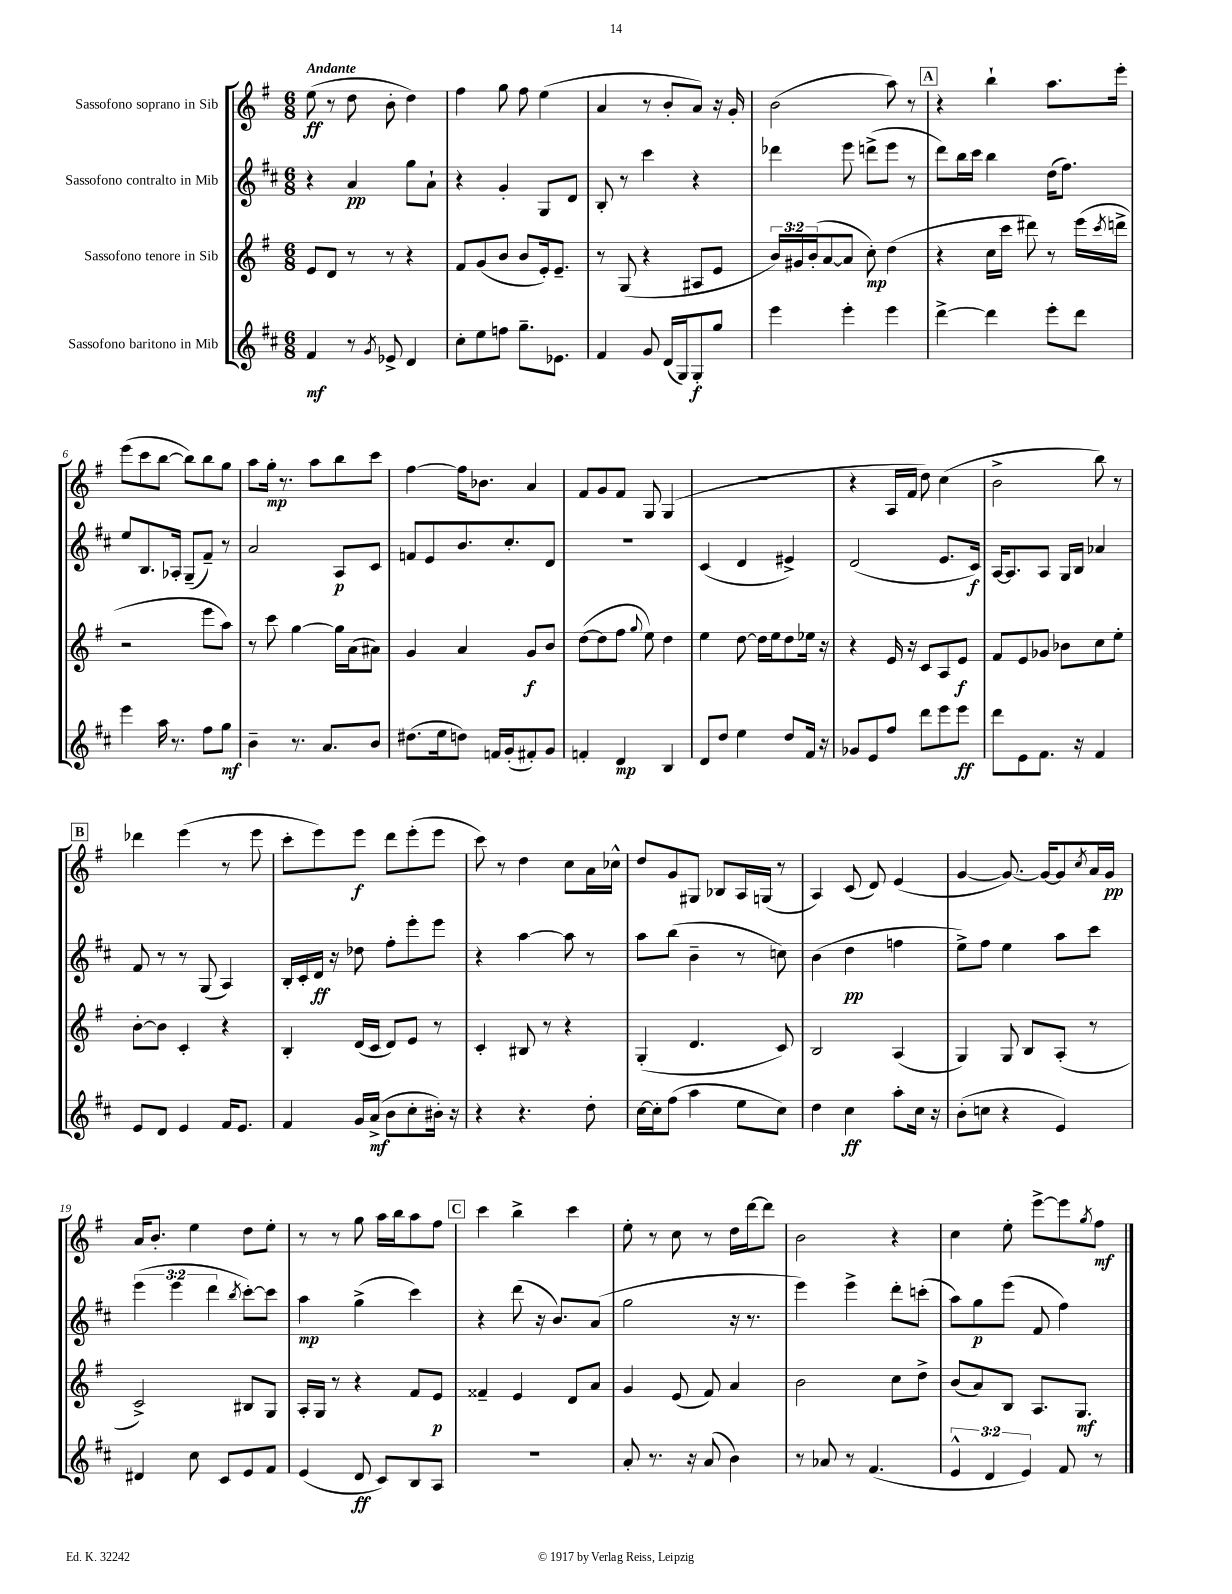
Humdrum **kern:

**kern	**kern	**kern	**kern
*staff4	*staff3	*staff2	*staff1
*clefG2	*clefG2	*clefG2	*clefG2
*k[f#c#]	*k[f#]	*k[f#c#]	*k[f#]
*M6/8	*M6/8	*M6/8	*M6/8
4f#	8e	4r	(8ee
.	8d	.	8r
8r	8r	4a	8dd
8qg	.	.	.
8e-^	8r	.	8b'
4d	4r	8gg	4dd)
.	.	8a`	.
=	=	=	=
8cc#'	8f#	4r	4ff#
8ee	(8g	.	.
8ff	8b	4g'	8gg
8.gg~	8b	.	8ff#
.	16e')	8G	(4ee
8.e-	8.e~	.	.
.	.	8d	.
=	=	=	=
4f#	8r	8B'	4a
.	(8G	8r	.
8g	4r	4ccc#	8r
(16d	.	.	8b'
16G)	.	.	.
8G'	8A#	4r	8a)
8gg	8e	.	16r
.	.	.	16g'
=	=	=	=
4eee	24b)	4ddd-	(2b
.	24g#	.	.
.	(24b'	.	.
.	[8a	.	.
4eee'	8a]	8eee	.
.	8cc')	(8ddd^	.
4eee	(4dd	8eee	8aa)
.	.	8r	8r
=	=	=	=
[4ddd^	4r	8ddd)	4r
.	.	16bb	.
.	.	16ccc#	.
4ddd]	16cc	4bb	4bb`
.	16ccc	.	.
.	8ddd#)	.	.
8eee'	8r	(16dd	8.aa
.	.	8.ff#)	.
8ddd	(16eee	.	.
.	8qccc	.	.
.	16ddd^	.	16eee'
=	=	=	=
4eee	2r	8ee	(8eee
.	.	8.B	8ccc
16aa	.	.	[8bb
8.r	.	16A-'	.
.	.	(8G~	8bb])
8ff#	8eee	8f#~)	8bb
8gg	8aa)	8r	8gg
=	=	=	=
4b~	8r	2a	8aa
.	8ccc	.	16gg'
.	.	.	8.r
8.r	[4gg	.	.
.	.	.	8aa
8.a	.	.	.
.	16gg]	8A	8bb
.	(16a	.	.
8b	8a#)	8c#	8ccc
=	=	=	=
(8.dd#	4g	8f	[4ff#
.	.	8e	.
16ee	.	.	.
8dd)	4a	8.b	16ff#]
.	.	.	8.b-
16f	.	.	.
(16g'	.	8.cc#'	.
8f#')	8g	.	4a
8g	8b	8d	.
=	=	=	=
4f'	([8dd	2.r	8f#
.	8dd]	.	8g
4d	8ff#	.	8f#
.	8qqgg	.	.
.	8ee)	.	8G
4B	4dd	.	(4G
=	=	=	=
8d	4ee	(4c#	2.r
8dd	.	.	.
4ee	[8dd	4d	.
.	16dd]	.	.
.	16ee	.	.
8dd	8dd	4e#^)	.
16f#	16ee-	.	.
16r	16r	.	.
=	=	=	=
8g-	4r	(2d	4r
8e	.	.	.
8ff#	16e	.	16A
.	16r	.	16f#
8ddd	8c	.	8dd)
8eee	8A	8.e	(4cc
8eee	8e	.	.
.	.	16c#)	.
=	=	=	=
8ddd	8f#	[16A	2b^
.	.	8.A]	.
8e	8e	.	.
8.f#	8g-	8A	.
.	8b-	16G	.
16r	.	16B	.
4f#	8cc	4a-	8bb)
.	8ee'	.	8r
=	=	=	=
8e	[8b'	8f#	4ddd-
8d	8b]	8r	.
4e	4c'	8r	(4eee
.	.	(8G	.
16f#	4r	4A)	8r
8.e	.	.	.
.	.	.	8eee
=	=	=	=
4f#	4B'	16B'	8ccc'
.	.	16c#'	.
.	.	16d	8eee)
.	.	16r	.
16g	(16d	8dd-	8eee
(16a^	16c	.	.
8b	8d)	8ff#'	8ddd
8cc#'	8e	8eee'	(8eee'
16b#')	8r	8eee	8eee
16r	.	.	.
=	=	=	=
4r	4c'	4r	8ccc)
.	.	.	8r
4.r	8B#	[4aa	4dd
.	8r	.	.
.	4r	8aa]	8cc
8dd'	.	8r	16a
.	.	.	16cc-^^
=	=	=	=
[16cc#	(4G'	8aa	8dd
16cc#']	.	.	.
(8ff#	.	(8bb	8g
4aa	4.d	4b~	8G#
.	.	.	8B-
8ee	.	8r	16A
.	.	.	(16G
8cc#)	8c)	8cc)	8r
=	=	=	=
4dd	2B	(4b	4A)
4cc#	.	4dd	(8c
.	.	.	8d)
8aa'	(4A	4ff	(4e
16cc#	.	.	.
16r	.	.	.
=	=	=	=
(8b'	4G)	8ee^)	[4g
8cc	.	8ff#	.
4r	8G	4ee	8.g_)
.	8B	.	.
.	.	.	16g_
4e)	(8A'	8aa	8g]
.	.	.	8qcc
.	8r	8ccc#	16a
.	.	.	16g
=	=	=	=
4d#	2c^)	(6eee	16a
.	.	.	8.b'
.	.	6eee	.
8cc#	.	.	4ee
.	.	6ddd	.
8c#	.	.	.
.	.	8qbb	.
8e	8B#	[8ccc#')	8dd
8f#	8G	8ccc#]	8ee'
=	=	=	=
(4e	16A'	4aa	8r
.	16G	.	.
.	8r	.	8r
8d	4r	(4gg^	8gg
8c#)	.	.	16aa
.	.	.	16bb
8B	8f#	4ccc#)	8aa
8A	8e	.	8ff#
=	=	=	=
2.r	4f##~	4r	4ccc
.	4e	(8ddd	4bb^
.	.	16r	.
.	.	8.b)	.
.	8d	.	4ccc
.	8a	(8a	.
=	=	=	=
8a'	4g	2gg	8ee'
8.r	.	.	8r
.	(8e	.	8cc
16r	.	.	.
(8a	8f#)	.	8r
4b)	4a	16r	16dd
.	.	8.r	[16ddd
.	.	.	8ddd]
=	=	=	=
8r	2b	4eee)	2b
8a-	.	.	.
8r	.	4eee^	.
(4.f#	.	.	.
.	8cc	8ddd'	4r
.	8dd^	(8ccc'	.
=	=	=	=
6e^^	(8b	8aa)	4cc
.	8a)	8gg	.
6d	.	.	.
.	8B	(8eee	8ee'
6e)	.	.	.
.	8.A	8f#	[8eee^
8f#	.	4ff#)	8eee]
.	8.G	.	.
.	.	.	8qgg
8r	.	.	8ff#
==	==	==	==
*-	*-	*-	*-
